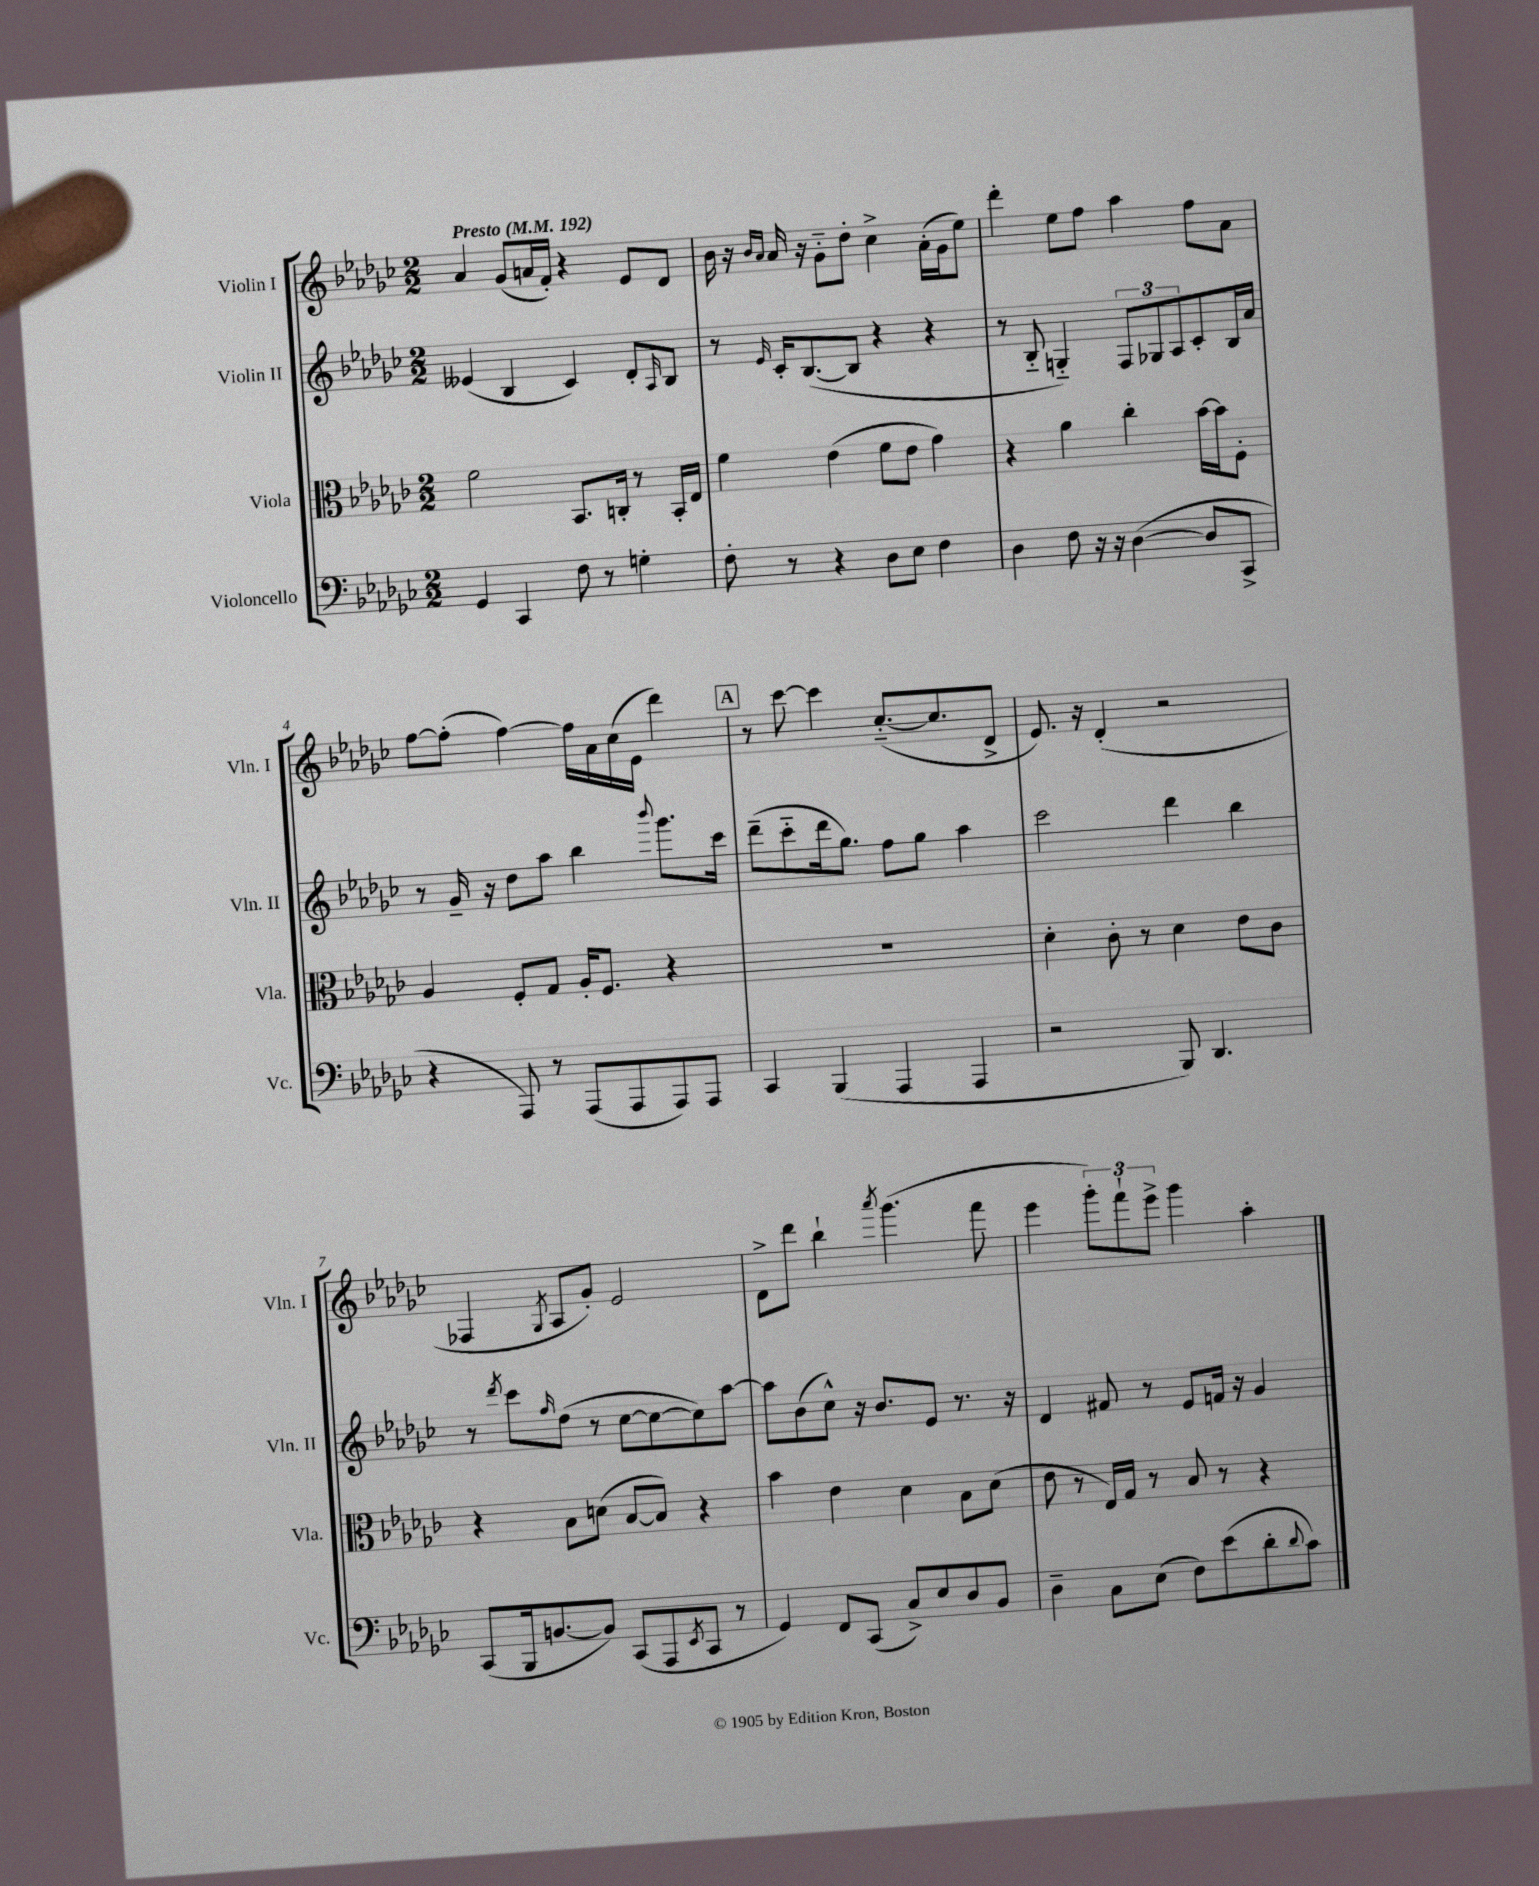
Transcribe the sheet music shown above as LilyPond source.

<<
\new StaffGroup <<
\new Staff = "s0" \with { instrumentName = "Violin I" shortInstrumentName = "Vln. I" } {
    \clef treble \key ges \major \numericTimeSignature \time 2/2 \tempo "Presto" 4 = 192
    aes'4 ges'8( a'16 f'16-.) r4 ees'8 des'8 |
    bes'16 r16 \grace { bes'16 aes'16 } aes'16 r16 ges'8-_ des''8-. ces''4-> aes'16-.( ges'16 ees''8) |
    des'''4-. ees''8 f''8 aes''4 f''8 aes'8 |
    f''8~ f''8-.( f''4~) f''16 aes'16 ces''16( ees'16 des'''4) |
    \mark \markup { \box "A" } r8 ces'''8~ ces'''4 ces''8.~-_( ces''8. des'8-> |
    ees'8.) r16 des'4-.( r2 |
    fes4 \acciaccatura { ges8 } aes8 ges'8-.) ees'2 |
    des'8-> des'''8 bes''4-! \acciaccatura { aes'''8 } ges'''4.( f'''8 |
    ees'''4 \tuplet 3/2 { ges'''8-.) f'''8-! ees'''8-> } ges'''4 aes''4-. \bar "|." |
}
\new Staff = "s1" \with { instrumentName = "Violin II" shortInstrumentName = "Vln. II" } {
    \clef treble \key ges \major \numericTimeSignature \time 2/2
    eeses'4( bes4 ces'4) des'8-. \grace { aes16 } bes8 |
    r8 \grace { ees'16 } ces'16-. bes8.~( bes8 r4 r4 |
    r8 bes8-_ g4-_) \tuplet 3/2 { f8 ges8 aes8 } ces'8-. bes16 aes'16 |
    r8 ges'16-- r16 des''8 aes''8 bes''4 \appoggiatura { bes'''8 } ges'''8. ces'''16 |
    \mark \markup { \box "A" } des'''8--( ces'''8-_ des'''16 ges''8.) f''8 ges''8 aes''4 |
    ces'''2 des'''4 bes''4 |
    r8 \acciaccatura { des'''8 } ces'''8 \grace { f''16 } des''8( r8 ces''8~ ces''8~ ces''8) aes''8~ |
    aes''8 bes'8( ces''8-^) r16 bes'8. ees'8 r8. r16 |
    des'4 fis'8 r8 ees'8 f'16 r16 ges'4 \bar "|." |
}
\new Staff = "s2" \with { instrumentName = "Viola" shortInstrumentName = "Vla." } {
    \clef alto \key ges \major \numericTimeSignature \time 2/2
    f'2 bes,8. c16-. r8 bes,16-. ees16 |
    f'4 ees'4( f'8 ees'8 ges'4) |
    r4 aes'4 ces''4-. bes'16~ bes'16 f8-. |
    aes4 f8-. ges8 aes16-. f8. r4 |
    \mark \markup { \box "A" } R1 |
    des'4-. ces'8-. r8 des'4 ees'8 ces'8 |
    r4 bes8 d'8( bes8~ bes8) r4 |
    bes'4 ees'4 des'4 bes8 des'8( |
    ees'8 r8 ees16) ges16 r8 bes8 r8 r4 \bar "|." |
}
\new Staff = "s3" \with { instrumentName = "Violoncello" shortInstrumentName = "Vc." } {
    \clef bass \key ges \major \numericTimeSignature \time 2/2
    ges,4 ces,4 f8 r8 g4-. |
    f8-. r8 r4 des8 ees8 f4 |
    des4 f8 r16 r16 des4~( des8 ces,8-> |
    r4 aes,,8) r8 aes,,8( aes,,8 aes,,8) aes,,8 |
    \mark \markup { \box "A" } ces,4 bes,,4( aes,,4 aes,,4 |
    r2 bes,,8) des,4. |
    ces,8( bes,,16 b,8.~ b,8) ces,8( aes,,8 \acciaccatura { ees,8 } ces,8 r8 |
    ges,4) f,8 ces,8( ces8->) ees8 des8 bes,8 |
    des4-- ces8 ees8( f8) ees'8( des'8-. \appoggiatura { des'8 } ces'8) \bar "|." |
}
>>
>>
